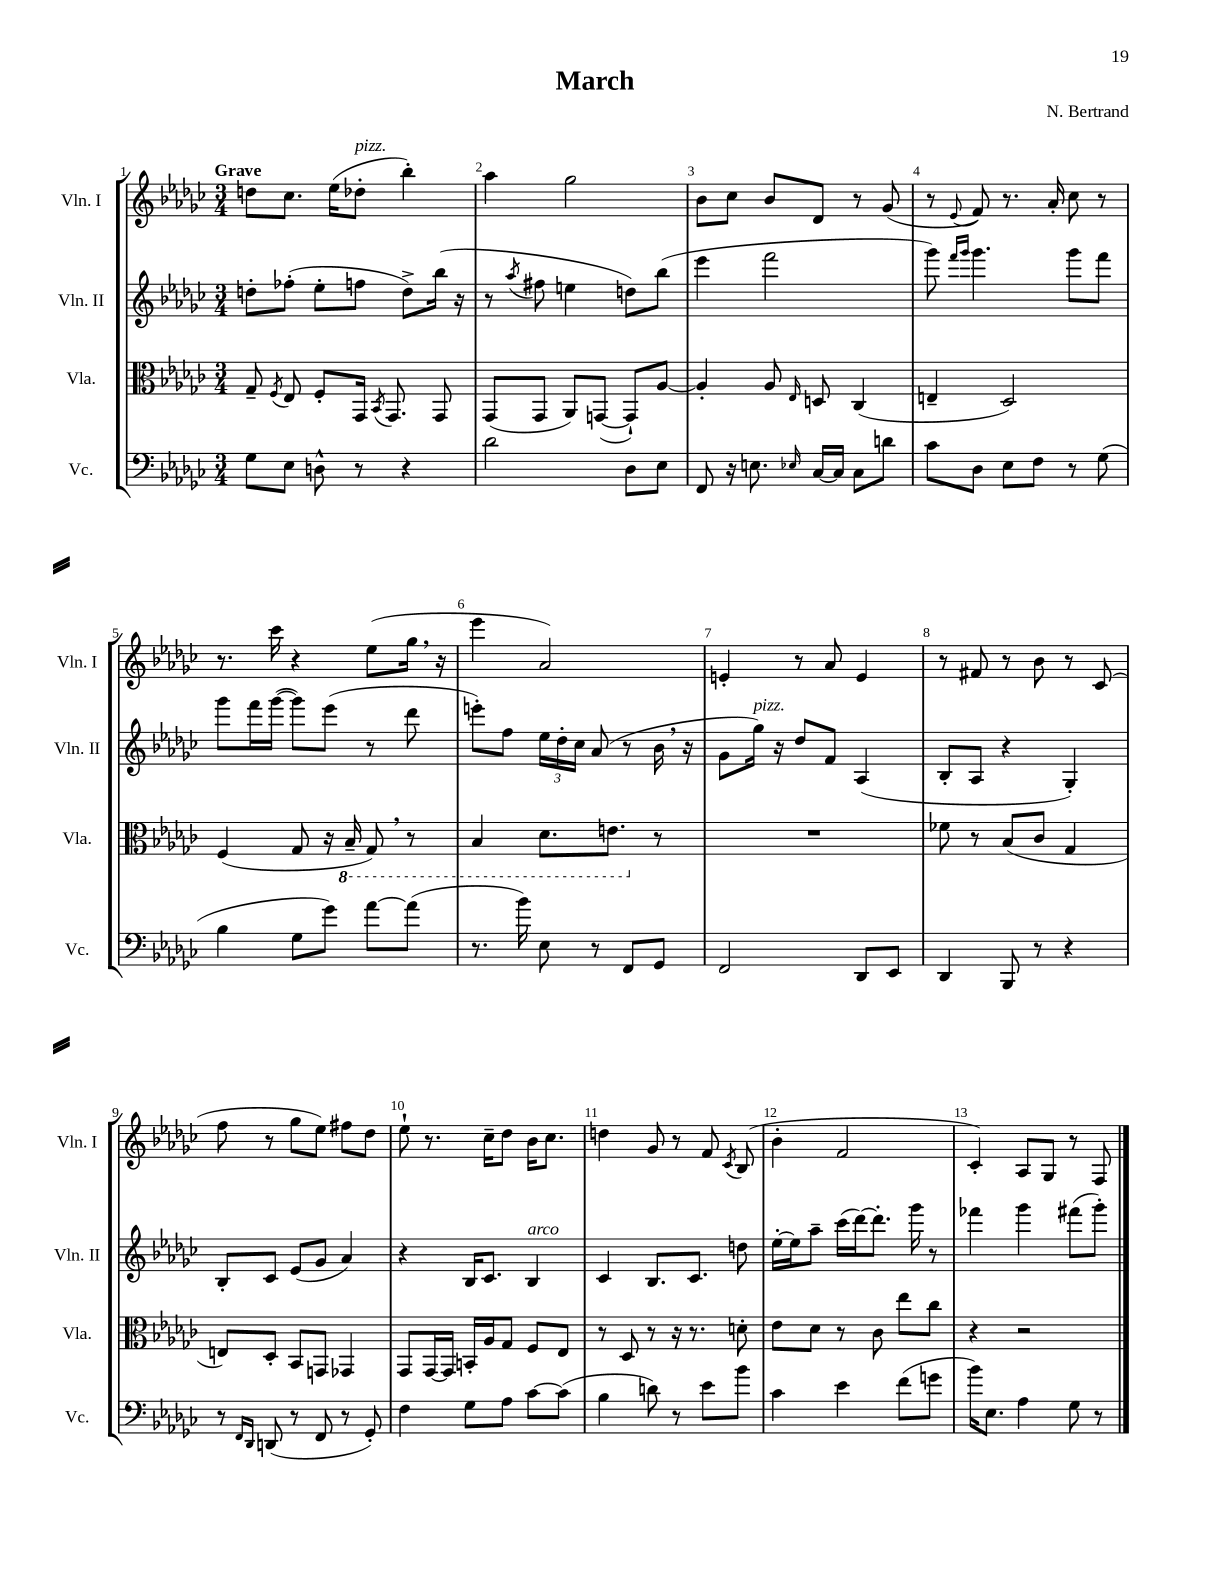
\header { title = "March" composer = "N. Bertrand" }
<<
\new StaffGroup <<
\new Staff = "s0" \with { instrumentName = "Vln. I" shortInstrumentName = "Vln. I" } {
    \clef treble \key ges \major \numericTimeSignature \time 3/4 \tempo "Grave"
    \autoBeamOff d''8[ ces''8.] ees''16[( des''8]-.^\markup { \italic "pizz." } bes''4-.) |
    aes''4 ges''2 |
    bes'8[ ces''8] bes'8[ des'8] r8 ges'8( |
    r8 \appoggiatura { ees'8 } f'8) r8. aes'16-. ces''8 r8 |
    r8. ces'''16 r4 ees''8[( ges''16] \breathe r16 |
    ees'''4 aes'2) |
    e'4-. r8 aes'8 e'4 |
    r8 fis'8 r8 bes'8 r8 ces'8( |
    f''8 r8 ges''8[ ees''8]) fis''8[ des''8] |
    ees''8-! r8. ces''16[-- des''8] bes'16[ ces''8.] |
    d''4 ges'8 r8 f'8 \acciaccatura { ces'8 } bes8( |
    bes'4-. f'2 |
    ces'4-.) aes8[ ges8] r8 f8 \bar "|." |
}
\new Staff = "s1" \with { instrumentName = "Vln. II" shortInstrumentName = "Vln. II" } {
    \clef treble \key ges \major \numericTimeSignature \time 3/4
    \autoBeamOff d''8[-. fes''8]-.( ees''8[-. f''8] d''8[->) bes''16]( r16 |
    r8 \acciaccatura { aes''8 } fis''8 e''4 d''8[) bes''8]( |
    ees'''4 f'''2 |
    ges'''8) \grace { f'''16[ ges'''16] } ges'''4. ges'''8[ f'''8] |
    ges'''8[ f'''16 ges'''16]~( ges'''8[) ees'''8]( r8 des'''8 |
    e'''8[-.) f''8] \tuplet 3/2 { ees''16[ des''16-. ces''16] } aes'8( r8 bes'16 \breathe r16 |
    ges'8[ ges''16]^\markup { \italic "pizz." }) r16 des''8[ f'8] aes4( |
    bes8[-. aes8] r4 ges4-.) |
    bes8[-. ces'8] ees'8[( ges'8] aes'4) |
    r4 bes16[ ces'8.] bes4^\markup { \italic "arco" } |
    ces'4 bes8.[ ces'8.] d''8 |
    ees''16[~-. ees''16 aes''8]-- ces'''16[( des'''16~) des'''8.]-. ges'''16 r8 |
    fes'''4 ges'''4 fis'''8[( ges'''8]-.) \bar "|." |
}
\new Staff = "s2" \with { instrumentName = "Vla." shortInstrumentName = "Vla." } {
    \clef alto \key ges \major \numericTimeSignature \time 3/4
    \autoBeamOff ges8-- \acciaccatura { f8 } ees8 f8[-. ges,16] \acciaccatura { bes,8 } ges,8. ges,8 |
    ges,8[( ges,8] aes,8[) g,8]~( g,8[-!) aes8]~ |
    aes4-. aes8 \grace { ees16 } d8 ces4( |
    e4-- des2) |
    f4( ges8 r16 \ottava #-1 bes,16-- ges,8) \breathe r8 |
    bes,4 des8.[ e8.] \ottava #0 r8 |
    R2. |
    fes'8 r8 bes8[( ces'8] ges4 |
    e8[) des8]-. bes,8[ g,8] ges,4 |
    ges,8[ ges,16~ ges,16] b,16[-. aes16 ges8] f8[ ees8] |
    r8 des8 r8 r16 r8. d'8-. |
    ees'8[ des'8] r8 ces'8 ees''8[ ces''8] |
    r4 r2 \bar "|." |
}
\new Staff = "s3" \with { instrumentName = "Vc." shortInstrumentName = "Vc." } {
    \clef bass \key ges \major \numericTimeSignature \time 3/4
    \autoBeamOff ges8[ ees8] d8-^ r8 r4 |
    des'2 des8[ ees8] |
    f,8 r16 e8. \grace { ees16 } ces16[~ ces16] ces8[ d'8] |
    ces'8[ des8] ees8[ f8] r8 ges8( |
    bes4 ges8[ ges'8]) aes'8[~ aes'8]( |
    r8. bes'16) ees8 r8 f,8[ ges,8] |
    f,2 des,8[ ees,8] |
    des,4 bes,,8 r8 r4 |
    r8 \grace { f,16[ des,16] } d,8( r8 f,8 r8 ges,8-.) |
    f4 ges8[ aes8] ces'8[~ ces'8]( |
    bes4 d'8) r8 ees'8[ bes'8] |
    ces'4 ees'4 f'8[( g'8] |
    bes'16[) ees8.] aes4 ges8 r8 \bar "|." |
}
>>
>>
\layout { \context { \Score \override BarNumber.break-visibility = ##(#f #t #t) barNumberVisibility = #all-bar-numbers-visible } }
